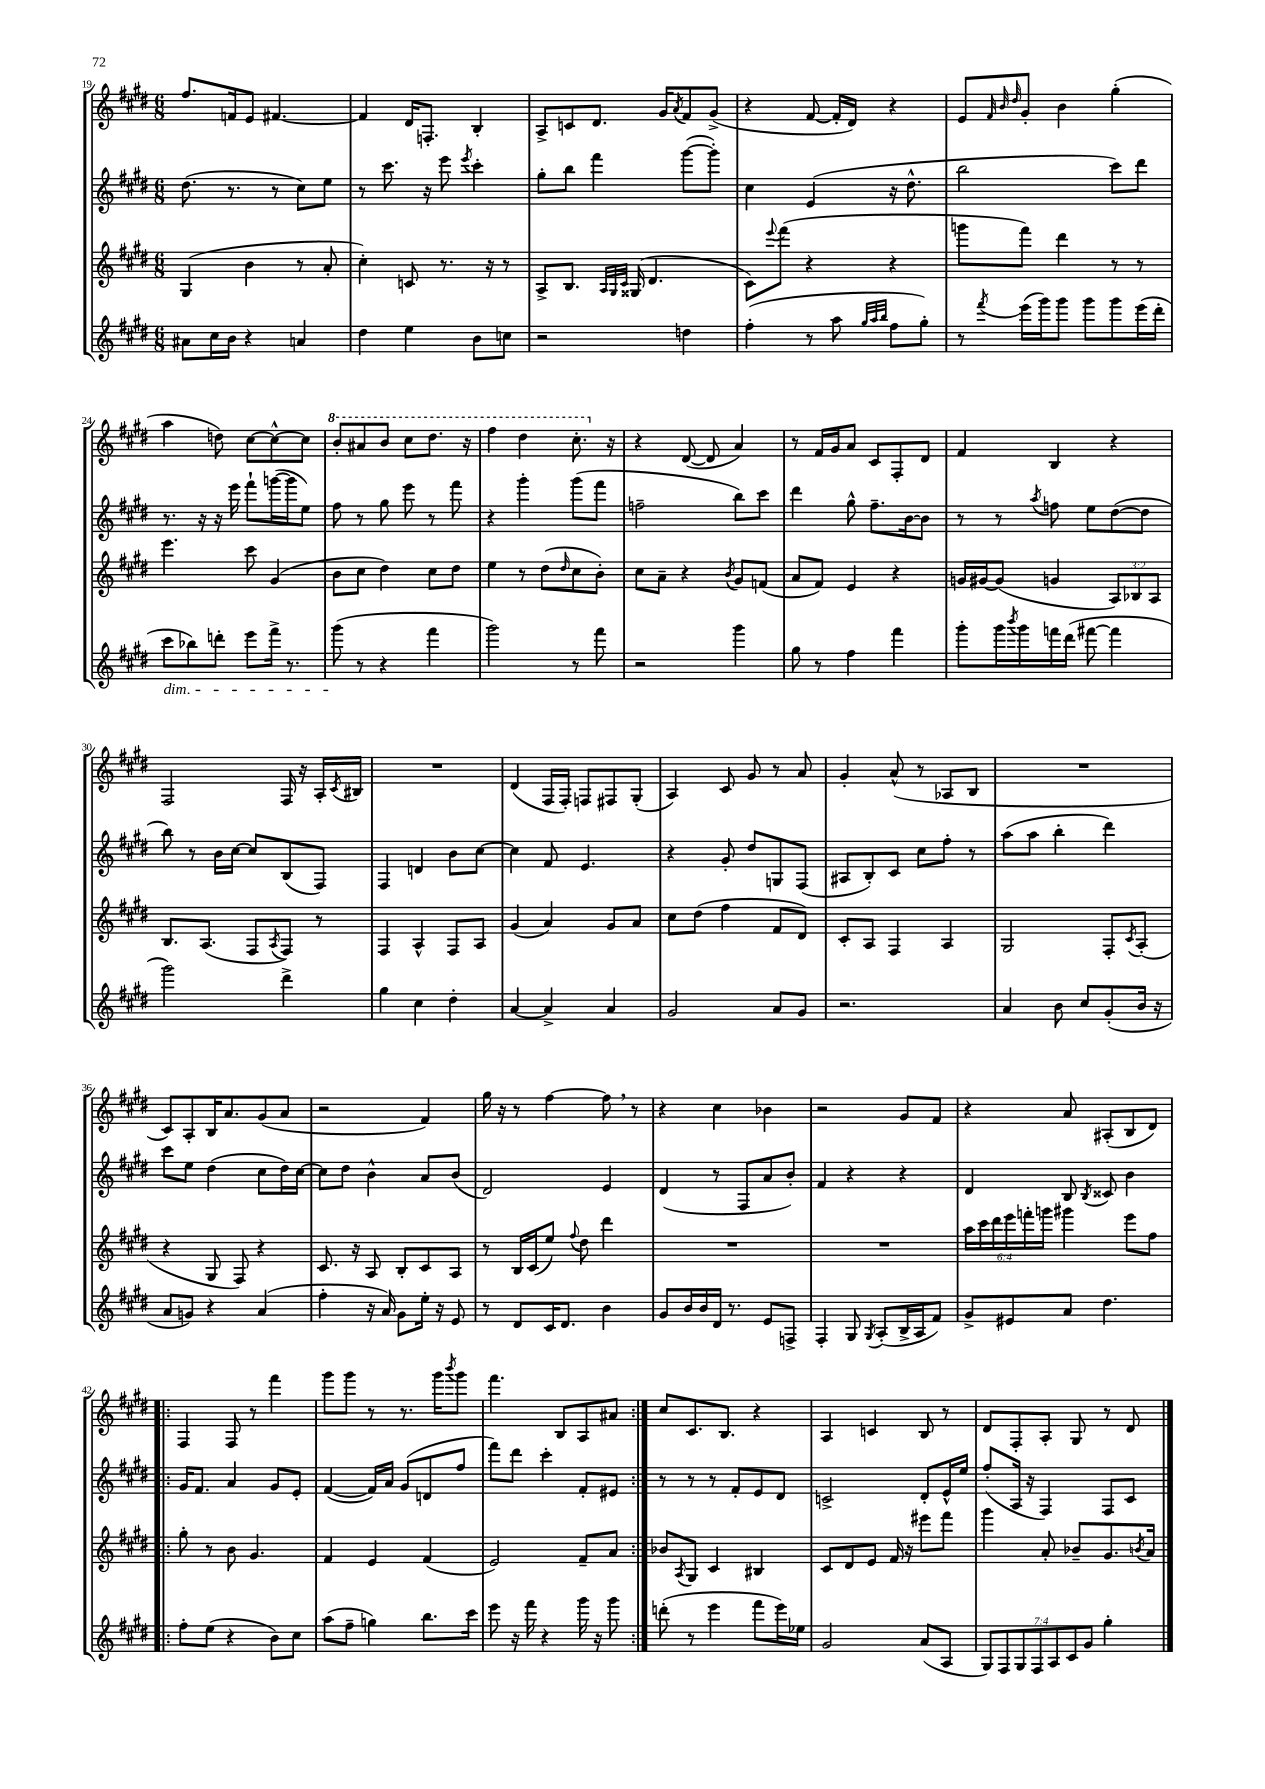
<<
\new StaffGroup <<
\new Staff = "s0" {
    \clef treble \key e \major \numericTimeSignature \time 6/8
    fis''8. f'16 e'8 fis'4.~ |
    fis'4 dis'16 f8.-. b4-. |
    a8-> c'8 dis'8. gis'16 \acciaccatura { a'8 } fis'8 gis'8->( |
    r4 fis'8~ fis'16-. dis'16) r4 |
    e'8 \grace { fis'32 b'32 dis''32 } gis'8-. b'4 gis''4-.( |
    a''4 d''8) cis''8~ cis''8~-^ cis''8 |
    \ottava #1 b''8-. ais''8 b''8 cis'''8 dis'''8. r16 |
    fis'''4 dis'''4 cis'''8.-. \ottava #0 r16 |
    r4 dis'8~( dis'8 a'4) |
    r8 fis'16 gis'16 a'8 cis'8 fis8-. dis'8 |
    fis'4 b4 r4 |
    fis2 fis16 r16 a16-. \acciaccatura { cis'8 } bis16 |
    R2. |
    dis'4( fis16 fis16-.) f8 fis8 gis8-.( |
    a4) cis'8 gis'8 r8 a'8 |
    gis'4-. a'8-^( r8 aes8 b8 |
    R2. |
    cis'8) a8-. b16 a'8. gis'8( a'8 |
    r2 fis'4) |
    gis''16 r16 r8 fis''4~ fis''8 \breathe r8 |
    r4 cis''4 bes'4 |
    r2 gis'8 fis'8 |
    r4 a'8 ais8-.( b8 dis'8) |
    \repeat volta 2 { fis4 fis8 r8 fis'''4 |
    gis'''8 gis'''8 r8 r8. gis'''16 \acciaccatura { b'''8 } gis'''8 |
    fis'''4. b8 a8 ais'8 | }
    cis''8 cis'8. b8. r4 |
    a4 c'4 b8 r8 |
    dis'8 fis8-. a8-. gis8 r8 dis'8 \bar "|." |
}
\new Staff = "s1" {
    \clef treble \key e \major \numericTimeSignature \time 6/8
    dis''8.( r8. r8 cis''8) e''8 |
    r8 cis'''8. r16 e'''8 \acciaccatura { e'''8 } cis'''4-. |
    gis''8-. b''8 fis'''4 gis'''8~( gis'''8-.) |
    cis''4 e'4( r16 dis''8.-^ |
    b''2 cis'''8) dis'''8 |
    r8. r16 r16 e'''16 fis'''8-! g'''16~( g'''16 e''8) |
    fis''8 r8 gis''8 e'''8 r8 fis'''8 |
    r4 gis'''4-. gis'''8( fis'''8 |
    f''2-- b''8) cis'''8 |
    dis'''4 gis''8-^ fis''8.-- b'16~ b'8 |
    r8 r8 \acciaccatura { a''8 } f''8 e''8 dis''8~( dis''8 |
    b''8) r8 b'16 cis''16~ cis''8 b8( fis8) |
    fis4 d'4 b'8 cis''8~ |
    cis''4 fis'8 e'4. |
    r4 gis'8-. dis''8 g8 fis8( |
    ais8 b8-.) cis'8 cis''8 fis''8-. r8 |
    a''8( a''8 b''4-. dis'''4) |
    cis'''8 e''8 dis''4( cis''8 dis''16) cis''16~ |
    cis''8 dis''8 b'4-^ a'8 b'8( |
    dis'2) e'4 |
    dis'4( r8 fis8 a'8 b'8-.) |
    fis'4 r4 r4 |
    dis'4 b8 \acciaccatura { b8 } cisis'8 b'4 |
    \repeat volta 2 { gis'16 fis'8. a'4 gis'8 e'8-. |
    fis'4~( fis'16) a'16 gis'8( d'8 fis''8 |
    fis'''8) dis'''8 cis'''4-. fis'8-. eis'8 | }
    r8 r8 r8 fis'8-. e'8 dis'8 |
    c'2-> dis'8-. e'16-^ e''16 |
    fis''8-.( a16 r16 fis4) fis8 cis'8 \bar "|." |
}
\new Staff = "s2" {
    \clef treble \key e \major \numericTimeSignature \time 6/8 \override Staff.TupletNumber.text = #tuplet-number::calc-fraction-text
    gis4( b'4 r8 a'8-. |
    cis''4-.) c'8 r8. r16 r8 |
    a8-> b8. \grace { a32 gis32 cis'32 } gisis16( dis'4. |
    cis'8) \appoggiatura { e'''8 } fis'''8( r4 r4 |
    g'''8 fis'''8) dis'''4 r8 r8 |
    e'''4. cis'''8 gis'4( |
    b'8 cis''8 dis''4) cis''8 dis''8 |
    e''4 r8 dis''8( \grace { dis''16 } cis''8 b'8-.) |
    cis''8 a'8-- r4 \acciaccatura { b'8 } gis'8 f'8( |
    a'8 fis'8) e'4 r4 |
    g'16 gis'16~ gis'8( g'4 \tuplet 3/2 { a8) bes8 a8 } |
    b8. a8.( fis8 \acciaccatura { a8 } fis8) r8 |
    fis4 a4-^ fis8 a8 |
    gis'4( a'4) gis'8 a'8 |
    cis''8 dis''8( fis''4 fis'8 dis'8) |
    cis'8-. a8 fis4 a4 |
    gis2 fis8-. \acciaccatura { cis'8 } a8-.( |
    r4 gis8 fis8) r4 |
    cis'8. r16 a8 b8-. cis'8 a8 |
    r8 b16 cis'16( e''8) \appoggiatura { fis''8 } dis''8 dis'''4 |
    R2. |
    R2. |
    \tuplet 6/4 { a''16 cis'''16 dis'''16 e'''16 f'''16-. g'''16 } gis'''4 e'''8 fis''8 |
    \repeat volta 2 { gis''8-. r8 b'8 gis'4. |
    fis'4 e'4 fis'4( |
    e'2) fis'8-- a'8 | }
    bes'8 \acciaccatura { a8 } gis8 cis'4 bis4 |
    cis'8 dis'8 e'8 fis'16 r16 eis'''8 fis'''8 |
    gis'''4 a'8-. bes'8-- gis'8. \acciaccatura { b'8 } a'16 \bar "|." |
}
\new Staff = "s3" {
    \clef treble \key e \major \numericTimeSignature \time 6/8 \override Staff.TupletNumber.text = #tuplet-number::calc-fraction-text
    ais'8 cis''16 b'16 r4 a'4 |
    dis''4 e''4 b'8 c''8 |
    r2 d''4 |
    fis''4-.( r8 a''8 \grace { gis''32 a''32 b''32 } fis''8 gis''8-.) |
    r8 \acciaccatura { fis'''8 } e'''16( gis'''16) gis'''8 gis'''8 gis'''8 e'''16( dis'''16-. |
    cis'''8\dim bes''8) d'''8-. e'''8 fis'''16-> r8. |
    gis'''8\!( r8 r4 fis'''4 |
    gis'''2) r8 fis'''8 |
    r2 gis'''4 |
    gis''8 r8 fis''4 fis'''4 |
    gis'''8-. gis'''16 \acciaccatura { b'''8 } gis'''16 f'''16 dis'''16( fis'''8~ fis'''4 |
    gis'''2) dis'''4-> |
    gis''4 cis''4 dis''4-. |
    a'4~ a'4-> a'4 |
    gis'2 a'8 gis'8 |
    r2. |
    a'4 b'8 cis''8 gis'8-.( b'16 r16 |
    a'8 g'8) r4 a'4( |
    fis''4-. r16 a'16) gis'8 e''16-. r16 e'8 |
    r8 dis'8 cis'16 dis'8. b'4 |
    gis'8 b'16 b'16 dis'16 r8. e'8 f8-> |
    fis4-. gis8 \acciaccatura { gis8 } a8-.( b16-> a16 fis'8) |
    gis'8-> eis'8 a'8 dis''4. |
    \repeat volta 2 { fis''8-. e''8( r4 b'8) cis''8 |
    a''8( fis''8-- g''4) b''8. cis'''16 |
    e'''8 r16 fis'''16 r4 gis'''16 r16 gis'''8 | }
    d'''8-.( r8 e'''4 fis'''8 e'''16) ees''16 |
    gis'2 a'8( a8 |
    \tuplet 7/4 { gis8) fis8 gis8 fis8 a8 cis'8 gis'8 } gis''4-. \bar "|." |
}
>>
>>
\layout { \context { \Score currentBarNumber = #19 } }
